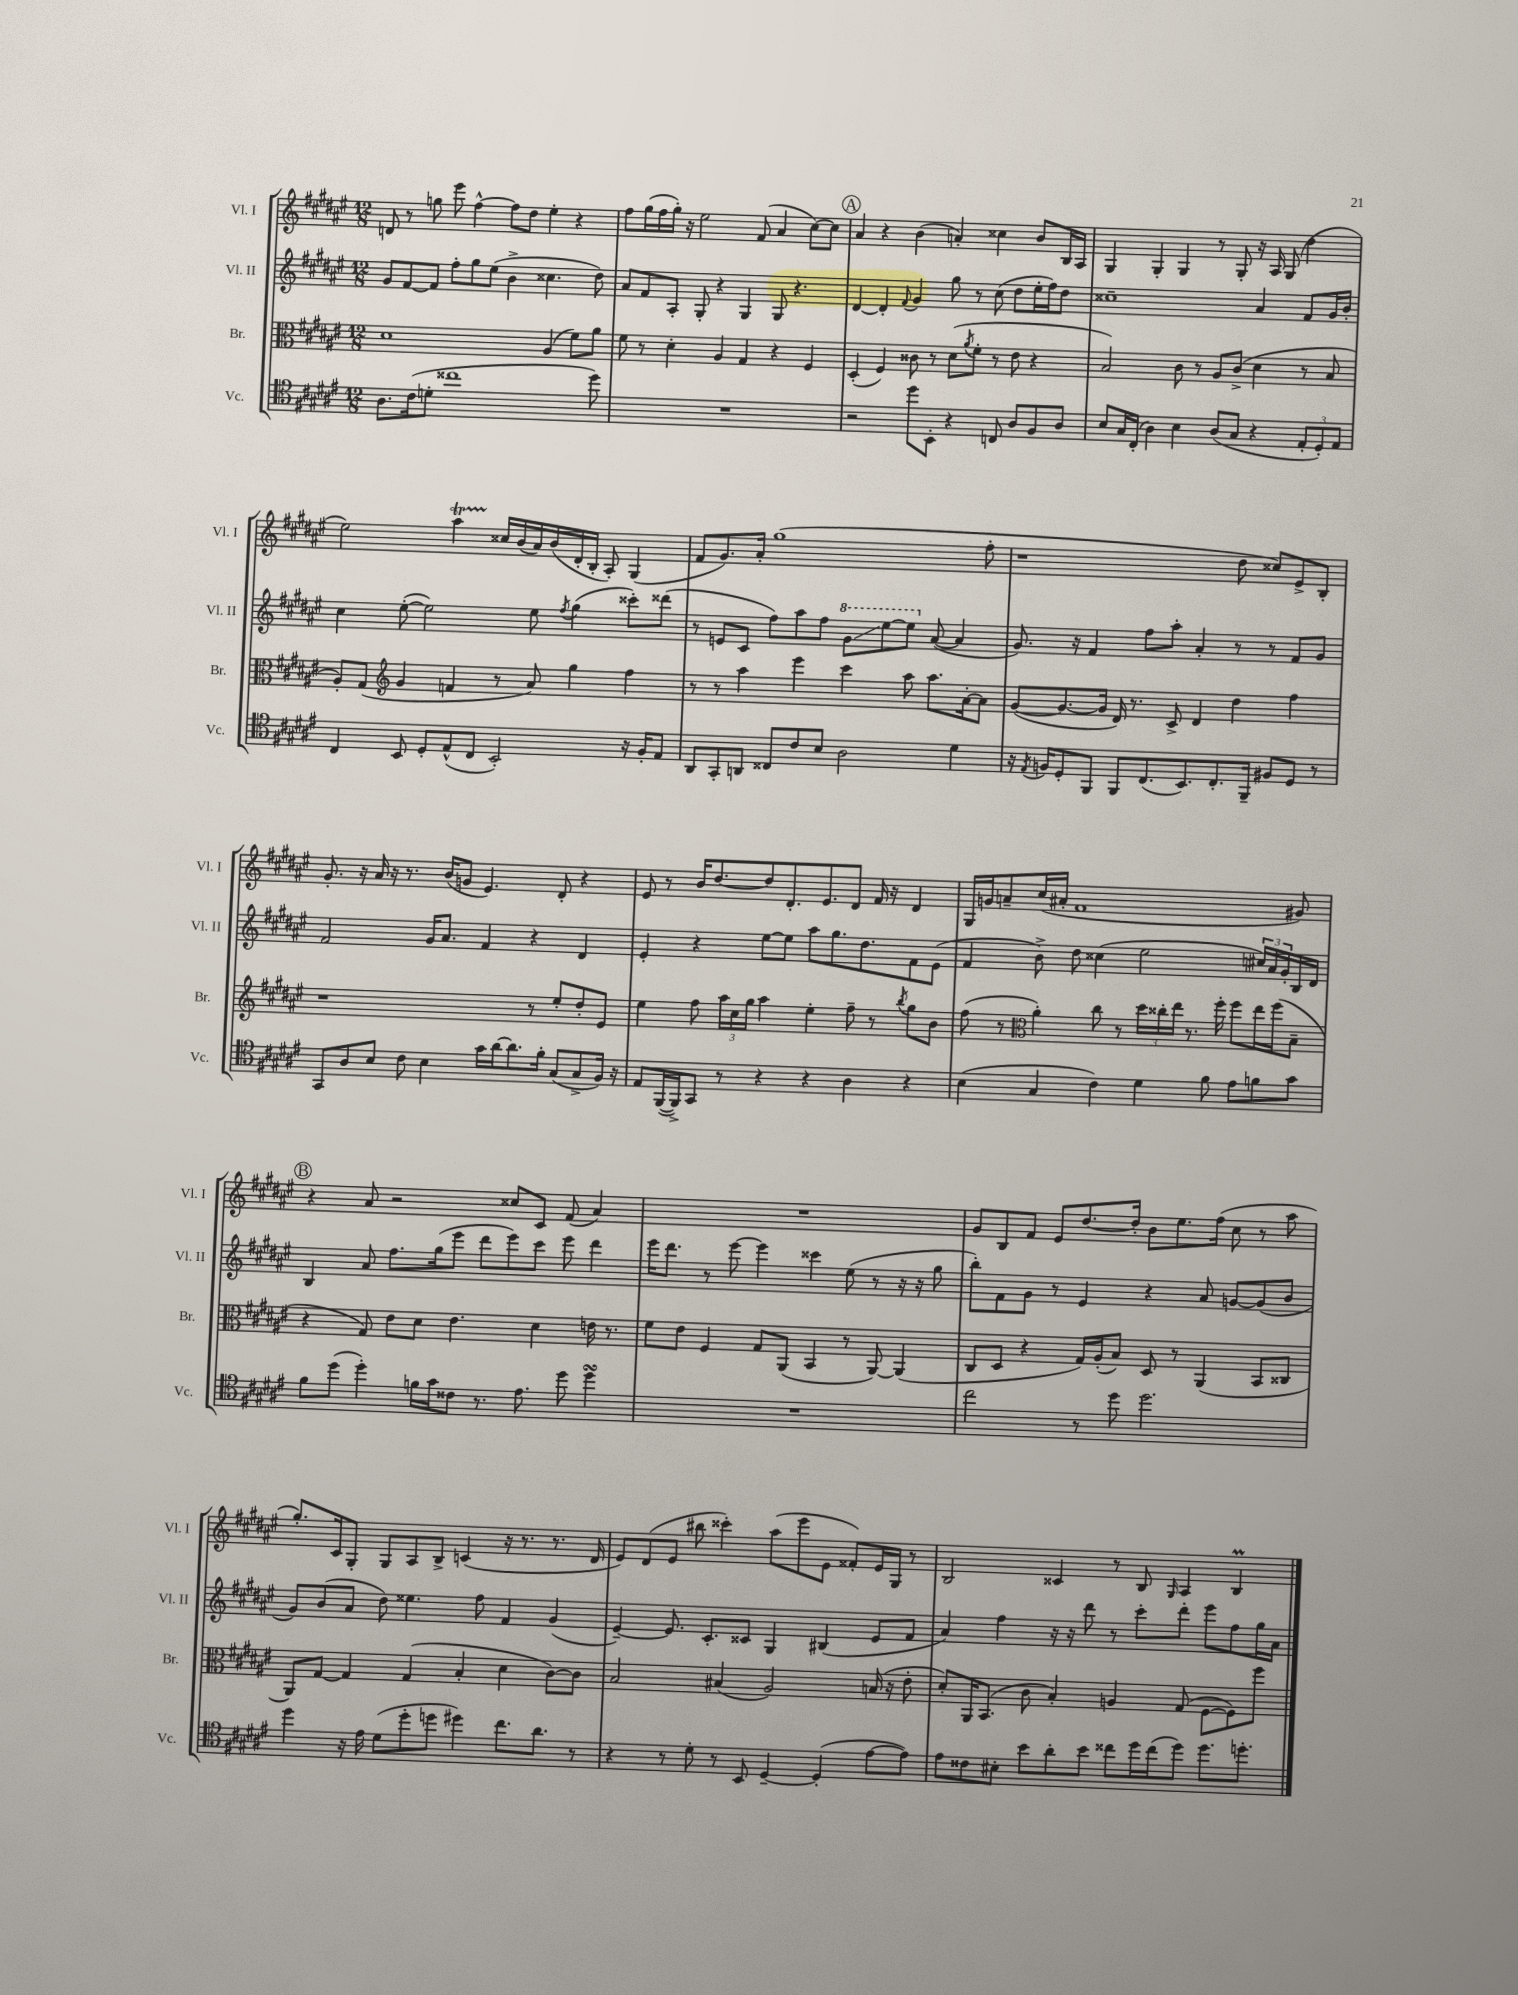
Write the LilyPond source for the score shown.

<<
\new StaffGroup <<
\new Staff = "s0" \with { instrumentName = "Vl. I" shortInstrumentName = "Vl. I" } {
    \clef treble \key fis \major \numericTimeSignature \time 12/8
    d'8 r8 g''8 eis'''8 fis''4~-^ fis''8 dis''8 eis''4-. r4 |
    fis''8 gis''16( fis''16 gis''16-.) r16 eis''2 fis'8( ais'4 cis''8~) cis''8 |
    \mark \markup { \circle "A" } ais'4 r4 b'4( a'4-.) cisis''4 b'8 b16 ais16 |
    gis4 gis4-. gis4 r8 gis8-. r16 ais16 gis8( dis''4 |
    eis''2) ais''4\startTrillSpan cisis''16\stopTrillSpan b'16( ais'16) b'16( dis'16-. b16-. ais8-.) gis4( |
    fis'8 gis'8.) ais'16-. gis''1( fis''8-. |
    r1 dis''8 cisis''8) eis'8-> b8-. |
    gis'8.-. r16 ais'16 r16 r8. b'16( g'8 eis'4.) dis'8-. r4 |
    eis'8 r8 b'16 dis''8.~ dis''8 dis'8.-. eis'8. dis'8 fis'16 r16 dis'4 |
    gis16 g'16 a'8-- cis''16( ais'16-. fis'1 gis'8) |
    \mark \markup { \circle "B" } r4 ais'8 r2 cisis''8 cis'8 fis'8( ais'4) |
    R1. |
    gis'8 b8 fis'8 eis'8 dis''8.~ dis''16-. b'8 eis''8. fis''16( cis''8 r8 ais''8 |
    gis''8.-.) cis'16 gis8-. gis8 ais8 b8-> c'4( r16 r8. r8. dis'16 |
    eis'8) dis'8( eis'8 bis''8 cisis'''4-.) ais''8( eis'''8 eis'8 fisis'8-.) eis'16 gis16 r8 |
    b2 cisis'4 r8 b8 \grace { gis16 } ais4 b4\prall \bar "|." |
}
\new Staff = "s1" \with { instrumentName = "Vl. II" shortInstrumentName = "Vl. II" } {
    \clef treble \key fis \major \numericTimeSignature \time 12/8
    gis'8 fis'8~ fis'8 fis''8-. gis''8 eis''8( b'4-> cisis''4. dis''8) |
    ais'8 fis'8 ais8-. gis8-. r4 gis4 gis8 r4. |
    \mark \markup { \circle "A" } dis'4~ dis'4-. \appoggiatura { fis'8 } gis'4 gis''8 r8 cis''8( dis''8 eis''16-. fis''16) dis''8 |
    cisis''1-- ais'4 fis'8 gis'16 b'16-. |
    cis''4 eis''8~-.( eis''2) eis''8 \acciaccatura { fis''8 } gis''4( cisis'''8-.) disis'''8( |
    r8 e'8 cis'8 fis''8) ais''8 fis''8 \ottava #1 gis''8\glissando eis'''8~ eis'''8 \ottava #0 ais'8~( ais'4 |
    gis'8.) r16 fis'4 fis''8 ais''8-. ais'4-. r8 r8 fis'8 gis'8 |
    fis'2 gis'16 ais'8. fis'4 r4 dis'4 |
    eis'4-. r4 eis''8~ eis''8 ais''8 gis''8. dis''8. fis'8 eis'8( |
    fis'4 b'8->) dis''8 cisis''4( eis''2 \tuplet 3/2 { cis''16) ais'16 gis'16-. } b16 dis'16 |
    \mark \markup { \circle "B" } b4 ais'8 fis''8. gis''16( eis'''8 dis'''8 eis'''8) cis'''8 eis'''8 dis'''4 |
    eis'''16 dis'''8. r8 eis'''8~ eis'''4 cisis'''4 eis''8( r8 r16 r16 gis''8 |
    b''8-.) fis'8 gis'8 r8 eis'4 r4 ais'8 g'8~ g'8( b'8 |
    gis'8) b'8( ais'8 dis''8) eisis''4. fis''8 fis'4 gis'4( |
    eis'4~--) eis'8. cis'8.-. cisis'8 gis4 bis4( eis'8 fis'8 |
    ais'4) fis''4 r16 r16 dis'''8 r8 cis'''8-. dis'''8-. eis'''8 fis''8 gis''16 ais'16 \bar "|." |
}
\new Staff = "s2" \with { instrumentName = "Br." shortInstrumentName = "Br." } {
    \clef alto \key fis \major \numericTimeSignature \time 12/8
    dis'1 ais4( fis'8) ais'8 |
    fis'8 r8 dis'4-. ais4 gis4 r4 fis4 |
    \mark \markup { \circle "A" } dis4-.( fis4) cisis'8 r8 dis'8( \acciaccatura { ais'8 } fis'8-. r8 eis'8 r4 |
    b2) cis'8 r8 ais8 cis'8->( dis'4 r8 b8 |
    ais8-.) gis8( \clef treble gis'4 f'4 r8 ais'8) gis''4 fis''4 |
    r8 r8 ais''4 eis'''4 cis'''4 ais''8 ais''8. ais'16~-. ais'8 |
    gis'8~( gis'8.~ gis'16 dis'16) r8. cis'8-> dis'4 dis''4 fis''4 |
    r1 r8 eis''8-. dis''8-. eis'8 |
    eis''4 fis''8 \tuplet 3/2 { ais''16 cis''16 gis''16 } ais''4 eis''4-. fis''8-- r8 \acciaccatura { b''8 } gis''8 b'8 |
    fis''8( r8 \clef alto ais'4-.) cis''8 r8 \tuplet 3/2 { dis''16 cisis''16-. eis''16 } r8. fis''16-. fis''8 eis''16 fis''16( b8-- |
    \mark \markup { \circle "B" } r4 gis8) eis'8 dis'8 eis'4. dis'4 e'16 r8. |
    fis'8 eis'8 fis4 gis8 ais,8( b,4 r8 ais,8~) ais,4( |
    cis8 dis8 r4 gis16) ais16-.( b8) dis8 r8 ais,4( b,8 cisis8 |
    ais,8) gis8~ gis4 gis4( b4-. dis'4 cis'8~) cis'8 |
    b2 bis4( ais2) b16( r16 eis'8-. |
    dis'8-.) ais,16 b,8.( cis'8 b4-.) a4 gis8( fis8~ fis8) fis''8 \bar "|." |
}
\new Staff = "s3" \with { instrumentName = "Vc." shortInstrumentName = "Vc." } {
    \clef tenor \key fis \major \numericTimeSignature \time 12/8
    ais8. cis'16( d'8-. cisis''1 dis''8) |
    R1. |
    \mark \markup { \circle "A" } r2 dis''8 b,8-. r4 c8 ais8 fis8 ais8 |
    b8 gis16 cis16-.( ais4) b4 ais8( gis8 r4 \tuplet 3/2 { eis8-. dis8-.) eis8 } |
    cis4 b,8 dis8-. eis8-^( cis8 b,2-.) r16 fis16-. eis8 |
    ais,8 gis,8-. a,8 cisis8 cis'8 b8 ais2 dis'4 |
    r16 \acciaccatura { eis8 } f16 dis8-. fis,8 fis,8 cis8.( b,8.) cis8.-. fis,16-- fis8 dis8 r8 |
    gis,8 ais8 b8 cis'8 b4 gis'16 ais'16~ ais'8. fis'16-. gis8( gis8-> fis16) r16 |
    eis8 fis,16~( fis,16->) gis,8 r8 r4 r4 ais4 r4 |
    b4( gis4 cis'4) dis'4 fis'8 eis'8 f'8 gis'8 |
    \mark \markup { \circle "B" } fis'8 dis''8( dis''4-.) f'16 gis'16 cisis'8 r8. eis'8. dis''8 dis''4\turn |
    R1. |
    cis''2 r8 dis''8 dis''2. |
    dis''4 r16 eis'16 dis'8( dis''8-. d''8 dis''4) cis''8. ais'8. r8 |
    r4 r8 dis'8-. r8 b,8 dis4~-- dis4-.( eis'8~ eis'8) |
    eis'8 cisis'8 bis8-. b'8 ais'8-. b'8 cisis''8 dis''16 cisis''16( dis''8) dis''8. d''8.-. \bar "|." |
}
>>
>>
\layout { \context { \Score \remove "Bar_number_engraver" } }
